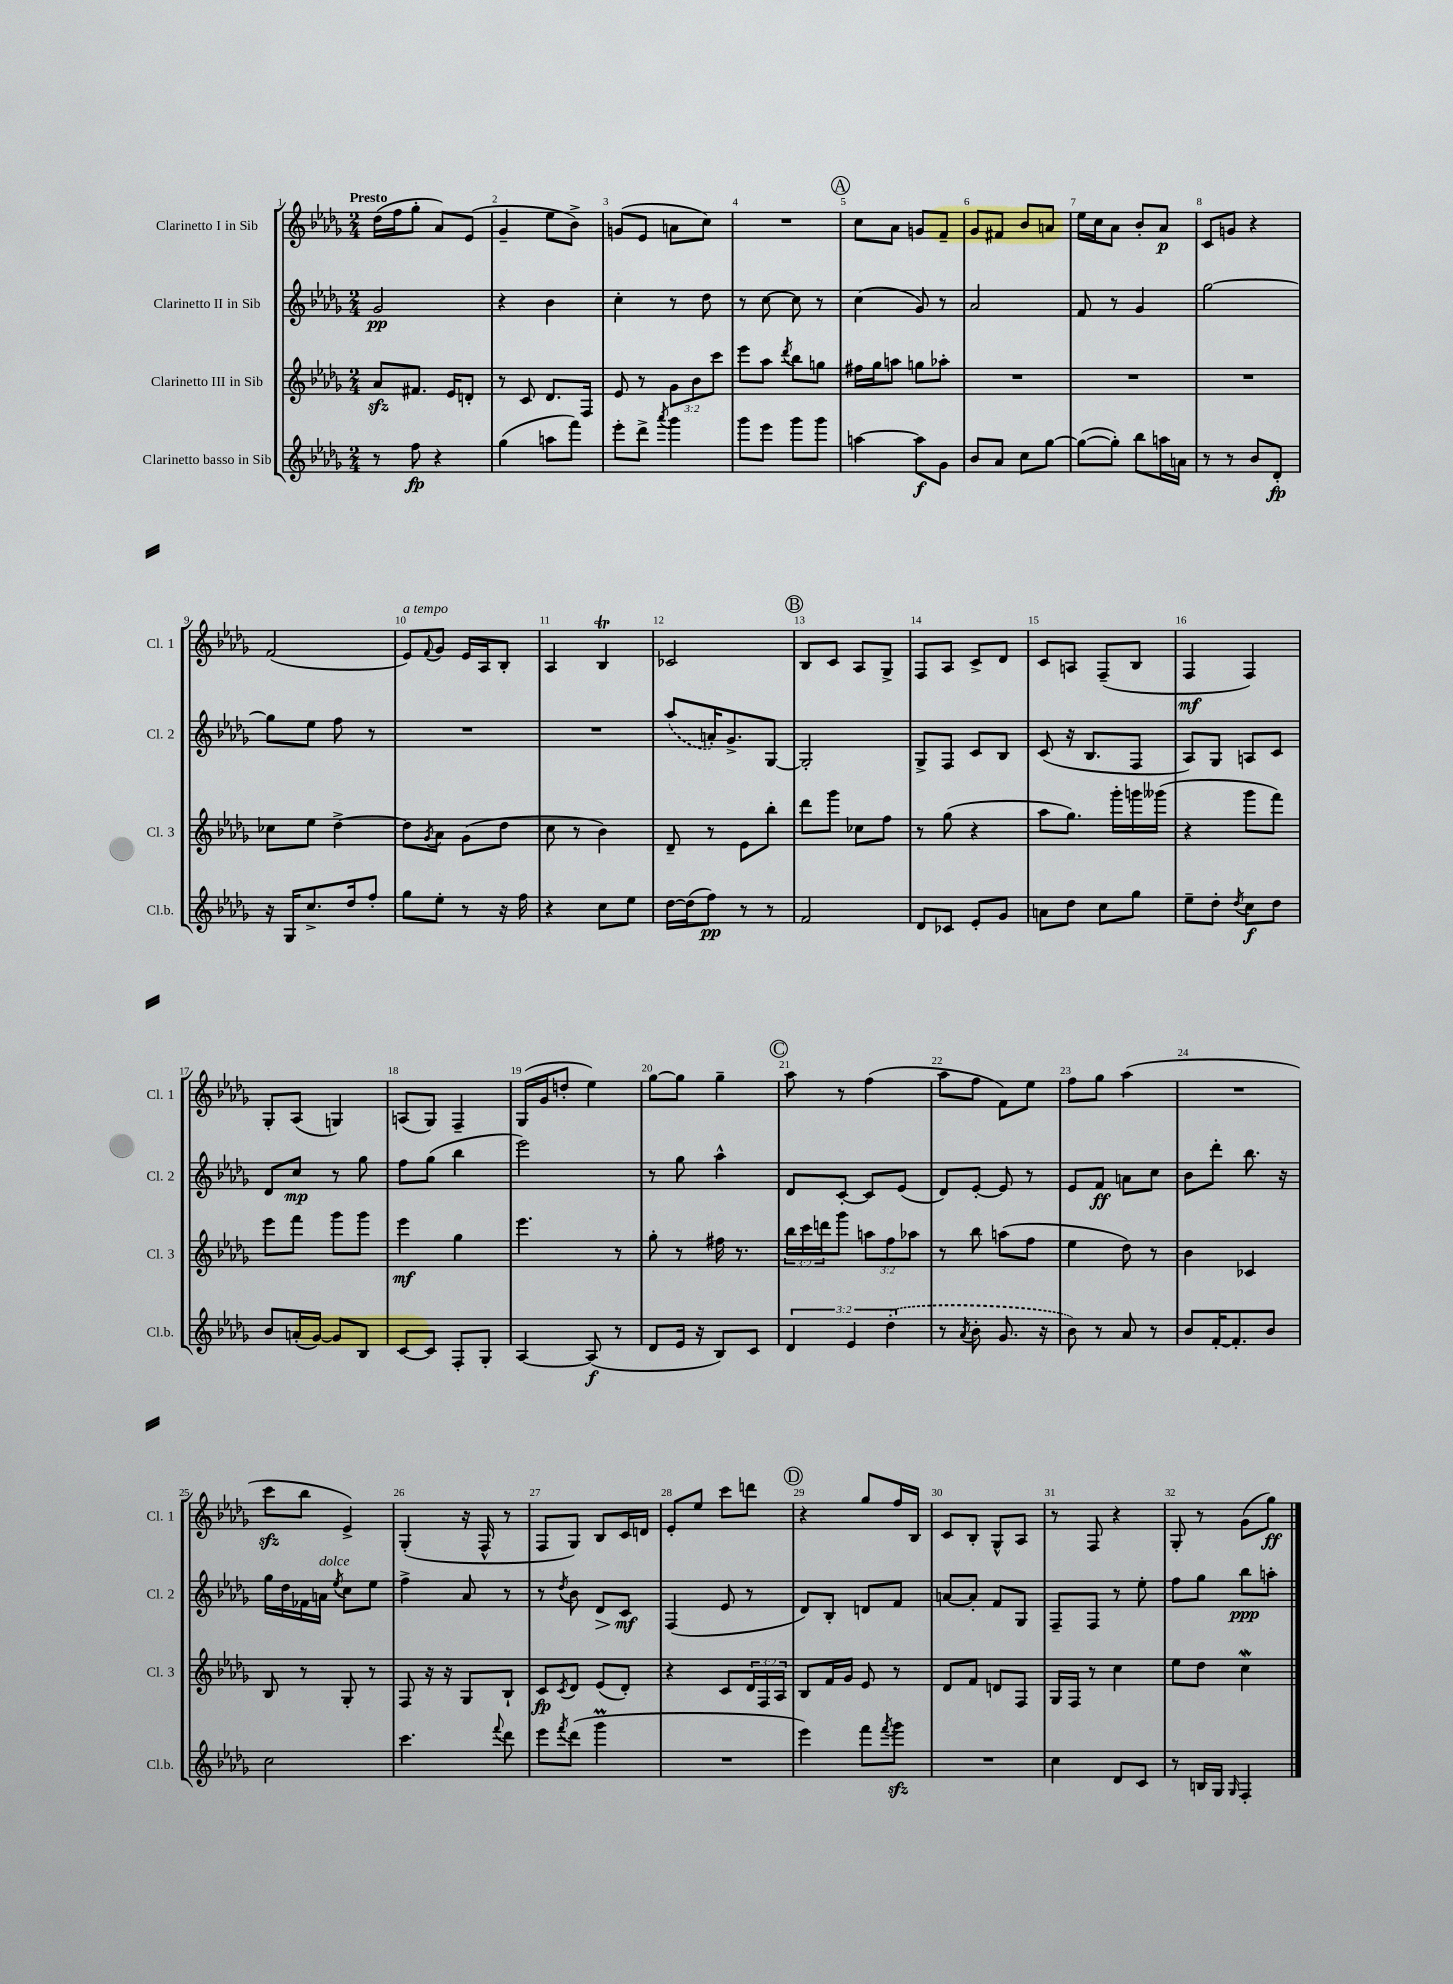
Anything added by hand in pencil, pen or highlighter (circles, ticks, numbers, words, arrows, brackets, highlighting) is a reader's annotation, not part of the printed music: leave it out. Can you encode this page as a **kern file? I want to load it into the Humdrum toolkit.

**kern	**kern	**kern	**kern
*staff4	*staff3	*staff2	*staff1
*clefG2	*clefG2	*clefG2	*clefG2
*k[b-e-a-d-g-]	*k[b-e-a-d-g-]	*k[b-e-a-d-g-]	*k[b-e-a-d-g-]
*M2/4	*M2/4	*M2/4	*M2/4
8r	8a-	2g-	(16dd-
.	.	.	16ff
8ff	8.f#	.	8gg-'
4r	.	.	8a-)
.	16e-	.	.
.	8d'	.	(8e-
=	=	=	=
(4gg-	8r	4r	4g-~
.	8c	.	.
8aa	8.d-	4b-	8ee-
8fff)	.	.	8b-^)
.	16F	.	.
=	=	=	=
8eee-'	8e-	4cc'	(8g
8ddd-^	8r	.	8e-
8qaaa-	.	.	.
4ggg-	12g-	8r	8a
.	12b-	.	.
.	.	8dd-	8cc)
.	12ccc	.	.
=	=	=	=
8ggg-	8eee-	8r	2r
8eee-	8aa-	[8cc	.
.	8qddd-	.	.
8ggg-	8bb-	8cc]	.
8ggg-	8gg	8r	.
=	=	=	=
[4aa	16ff#	(4cc	8cc
.	16gg-	.	.
.	8aa	.	8a-
8aa]	8gg	8g-)	8g
8g-	8aa-'	8r	8f~
=	=	=	=
8b-	2r	2a-	8g-
8a-	.	.	8f#
8cc	.	.	8b-
[8gg-	.	.	8a
=	=	=	=
(8gg-_	2r	8f	16ee-
.	.	.	16cc
8gg-'])	.	8r	8a-
8bb-	.	4g-	8b-'
16aa	.	.	8a-
16a	.	.	.
=	=	=	=
8r	2r	[2gg-	8c
8r	.	.	8g
8b-	.	.	4r
8d-'	.	.	.
=	=	=	=
16r	8cc-	8gg-]	(2f
16G-	.	.	.
8.cc^	8ee-	8ee-	.
.	[4dd-^	8ff	.
16dd-	.	.	.
8ff'	.	8r	.
=	=	=	=
8gg-	8dd-]	2r	8e-)
.	8qg-	.	8qqf
8ee-'	8a-	.	8g-
8r	(8g-	.	16e-
.	.	.	16A-
16r	8dd-	.	8B-'
16ff	.	.	.
=	=	=	=
4r	8cc	2r	4A-
.	8r	.	.
8cc	4b-)	.	4B-
8ee-	.	.	.
=	=	=	=
[16dd-	8d-~	(8aa-	2c-
(16dd-]	.	.	.
8ff)	8r	16a')	.
.	.	8.g-^	.
8r	8e-	.	.
8r	8bb-'	[8G-	.
=	=	=	=
2f	8ddd-	2G-']	8B-
.	8ggg-	.	8c
.	8cc-	.	8A-
.	8ff	.	8G-^
=	=	=	=
8d-	8r	8G-^	8F
8c-	(8gg-	8F	8A-
8e-'	4r	8c	8c^
8g-	.	8B-	8d-
=	=	=	=
8a	8aa-	(8c	8c
8dd-	8.gg-)	16r	8A
.	.	8.B-	.
8cc	.	.	(8F~
.	16ggg-'	.	.
8gg-	16ggg	8F	8B-
.	(16ggg--	.	.
=	=	=	=
8ee-~	4r	8A-)	4F
8dd-'	.	8G-	.
8qdd-	.	.	.
8cc	8ggg-	8A	4F)
8dd-	8fff)	8c	.
=	=	=	=
8b-	8eee-	8d-	8G-'
(16a'	8fff	8cc	(8A-
[16g-)	.	.	.
8g-]	8ggg-	8r	4G)
8B-	8ggg-	8gg-	.
=	=	=	=
[8c	4eee-	8ff	(8A
8c]	.	(8gg-	8G-)
8F'	4gg-	4bb-	4F~
8G-'	.	.	.
=	=	=	=
[4A-	4.eee-	2eee-)	(16G-
.	.	.	16g-
.	.	.	8dd'
(8A-]	.	.	4ee-)
8r	8r	.	.
=	=	=	=
8d-	8gg-'	8r	[8gg-
16e-	8r	8gg-	8gg-]
16r	.	.	.
8B-)	16ff#	4aa-^^	4gg-~
.	8.r	.	.
8c	.	.	.
=	=	=	=
6d-	24bb-	8d-	8aa-
.	24ccc	.	.
.	24ddd	.	.
.	8ggg-	[8c'	8r
6e-	.	.	.
.	12aa	8c]	(4ff
(6dd-'	12ff	.	.
.	.	(8e-	.
.	12aa-	.	.
=	=	=	=
8r	8r	8d-)	8aa-
8qa-	.	.	.
8b-'	8bb-	[8e-'	8ff
8.g-	(8aa	8e-]	8f)
.	8ff	8r	8ee-
16r	.	.	.
=	=	=	=
8b-)	4ee-	8e-	8ff
8r	.	8f	8gg-
8a-	8dd-)	8a	(4aa-
8r	8r	8cc	.
=	=	=	=
8b-	4b-	8b-	2r
[16f'	.	8ddd-'	.
8.f']	.	.	.
.	4c-	8.bb-	.
8b-	.	.	.
.	.	16r	.
=	=	=	=
2cc	8B-	16gg-	8ccc
.	.	16dd-	.
.	8r	16f-	8bb-
.	.	16a	.
.	.	8qee-	.
.	8G-'	8cc	4e-^)
.	8r	8ee-	.
=	=	=	=
4.ccc	8F	4ff^	(4G-'
.	16r	.	.
.	16r	.	.
.	8G-	8a-	16r
.	.	.	16F^^
8qqfff	.	.	.
8ddd-	8B-`	8r	8r
=	=	=	=
8eee-	8c	8r	8F
8qfff	8qc	8qdd-	.
(8ddd-	8d-	8b-	8G-)
4ggg-	(8e-	8d-	8B-
.	8d-')	8c	16c
.	.	.	16d
=	=	=	=
2r	4r	(4F	8e-'
.	.	.	8ee-
.	8c	8e-	8ccc
.	24d-	8r	8ddd
.	24F	.	.
.	24A-	.	.
=	=	=	=
4eee-)	8B-	8d-)	4r
.	16f	8B-'	.
.	16g-	.	.
8fff	8e-	8d	8gg-
8qfff	.	.	.
8ggg-	8r	8f	16ff
.	.	.	16B-
=	=	=	=
2r	8d-	[8a	8c
.	8f	8a']	8B-'
.	8d	8f	8G-^^
.	8F	8G-	8A-
=	=	=	=
4cc	16G-	8F~	8r
.	16F	.	.
.	8r	8F	8F
8d-	4cc	8r	4r
8c	.	8ee-'	.
=	=	=	=
8r	8ee-	8ff	8G-'
16B	8dd-	8gg-	8r
16G-	.	.	.
16qqG-	.	.	.
4F'	4cc	8bb-	(8g-
.	.	8aa'	8gg-)
==	==	==	==
*-	*-	*-	*-
